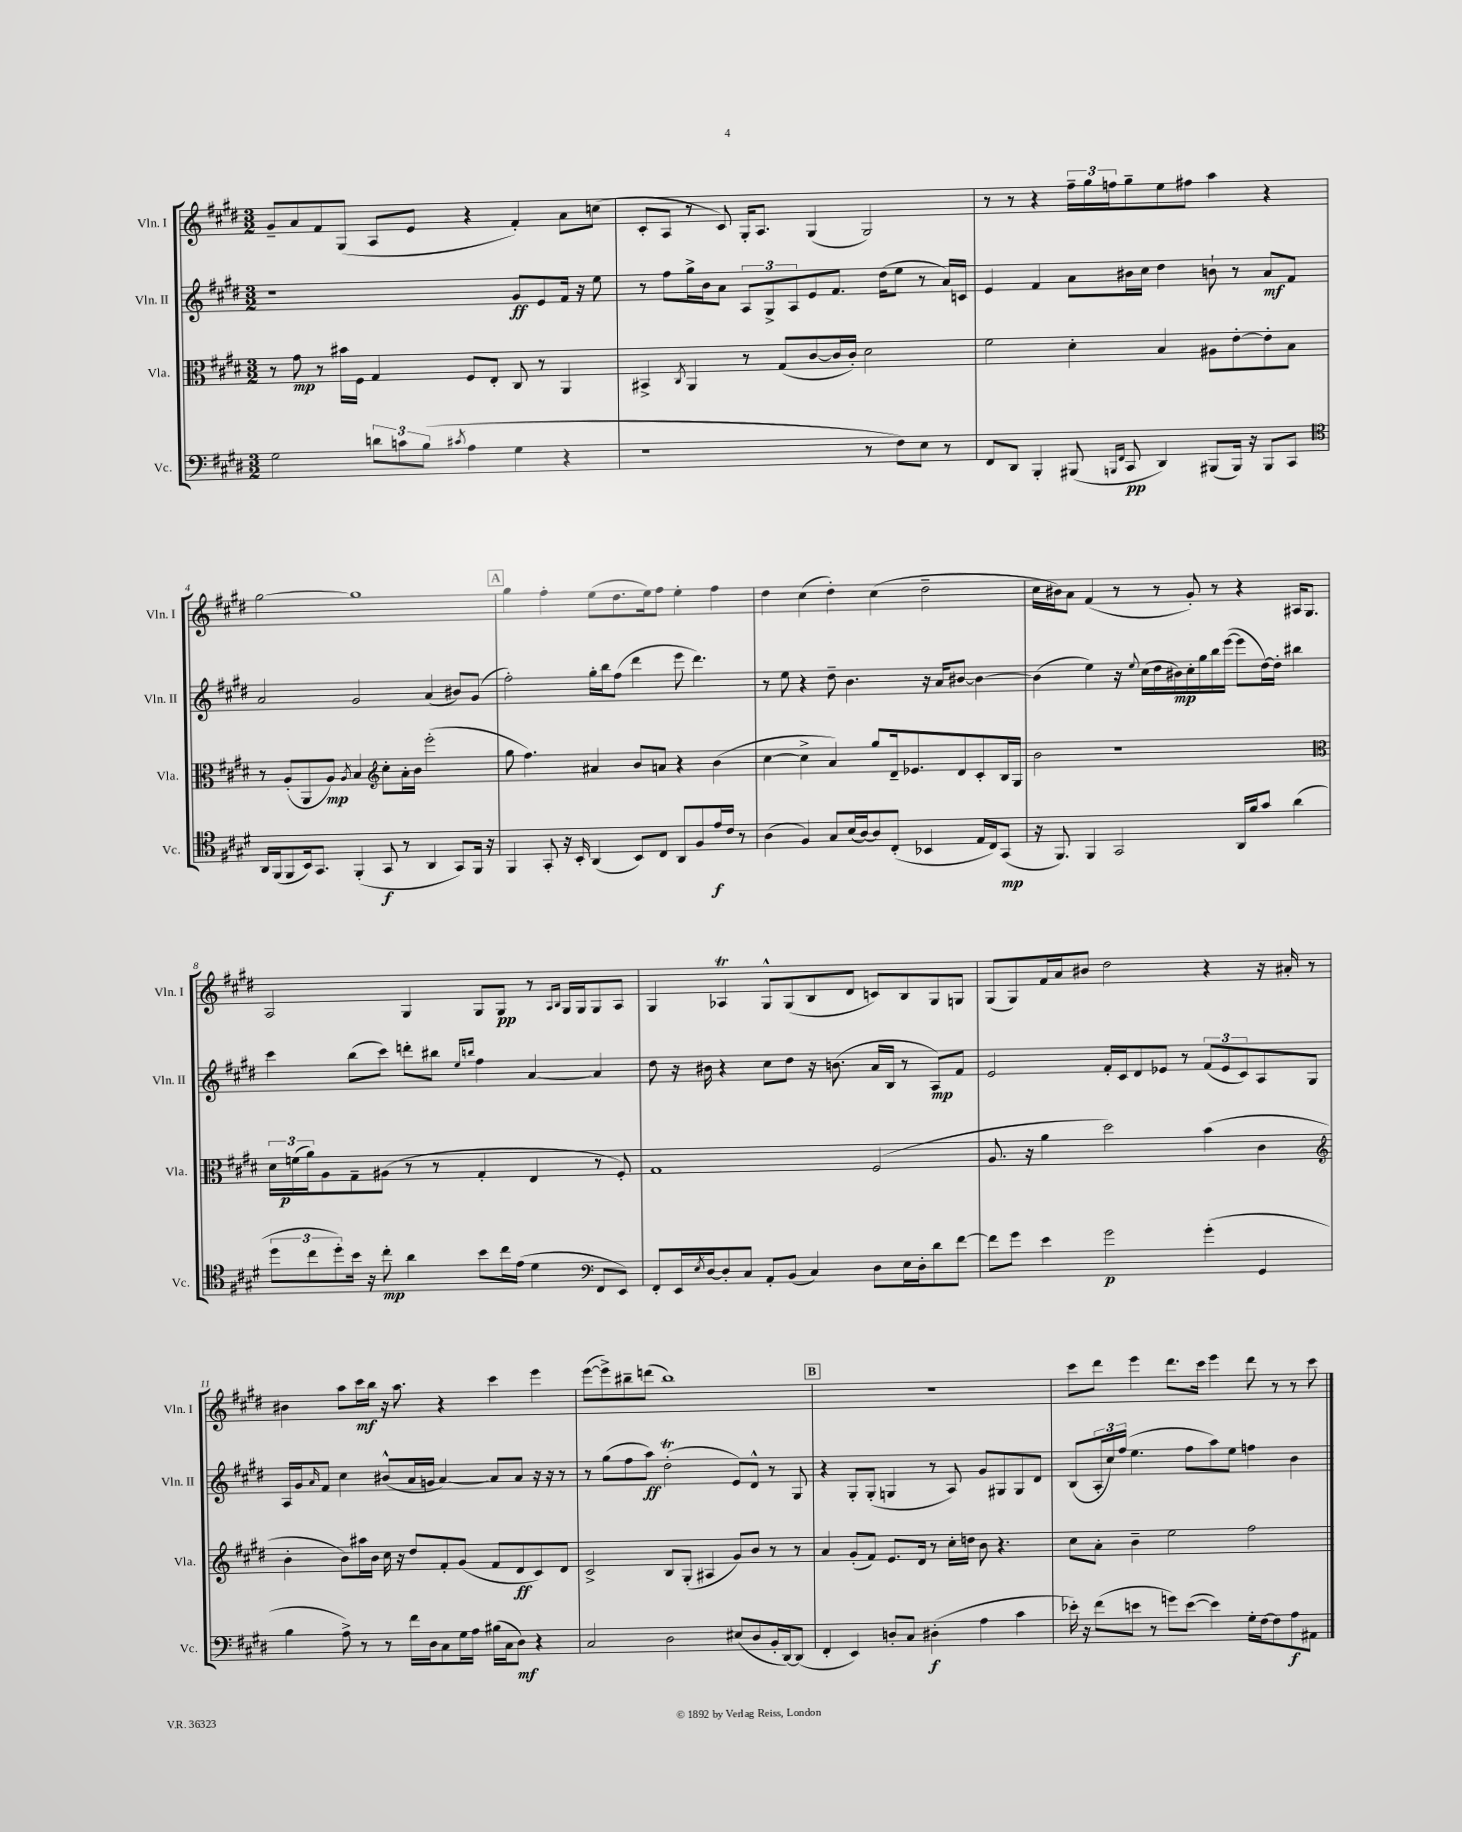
<<
\new StaffGroup <<
\new Staff = "s0" \with { instrumentName = "Vln. I" shortInstrumentName = "Vln. I" } {
    \clef treble \key e \major \numericTimeSignature \time 3/2
    gis'8-- a'8 fis'8 gis8( a8 e'8 r4 fis'4-.) a'8 c''8( |
    cis'8-. a8 r8 cis'8) gis16-. a8. gis4( gis2) |
    r8 r8 r4 \tuplet 3/2 { fis''16-- gis''16 f''16 } gis''8-- e''8 fis''8 a''4 r4 |
    gis''2~ gis''1 |
    \mark \markup { \box "A" } gis''4 fis''4-. e''8( dis''8. e''16) fis''8 e''4-. fis''4 |
    dis''4 cis''4( dis''4-.) cis''4( dis''2-- |
    cis''16 bis'16) a'8 fis'4( r8 r8 gis'8-.) r8 r4 ais16 gis8. |
    a2 gis4 gis8 gis8\pp r8 \grace { a16 b16 } gis16 gis16 gis8 a8 |
    gis4 aes4\trill gis8-^ gis8( b8 dis'8 c'8) b8 gis8 g8 |
    gis8( gis8) fis'16 a'16 bis'8 dis''2 r4 r16 ais'16-. r8 |
    bis'4 a''8 cis'''16\mf b''16 r16 a''8. r4 cis'''4 e'''4 |
    e'''8~( e'''8->) bis''8-- d'''8( bis''1) |
    \mark \markup { \box "B" } R1. |
    cis'''8 dis'''8 e'''4 dis'''8. cis'''16 e'''4 dis'''8 r8 r8 cis'''8 \bar "|." |
}
\new Staff = "s1" \with { instrumentName = "Vln. II" shortInstrumentName = "Vln. II" } {
    \clef treble \key e \major \numericTimeSignature \time 3/2
    r1 gis'8\ff e'8 fis'16 r16 e''8 |
    r8 fis''8 gis''16-> b'16 a'8 \tuplet 3/2 { a8 gis8-> a8 } e'8 fis'8. dis''16( e''8 r8 a'16) c'16 |
    e'4 fis'4 a'8 bis'16 cis''16 dis''4 b'8-! r8 a'8\mf fis'8 |
    a'2 gis'2 a'4( bis'8) gis'8( |
    \mark \markup { \box "A" } fis''2-.) gis''16-. b''16 fis''8( dis'''4 e'''8 dis'''4.) |
    r8 e''8 r4 dis''8-- b'4. r16 a'16 bis'8~ bis'4~ |
    bis'4( e''4) r16 \appoggiatura { e''8 } cis''16( dis''16 bis'16\mp) cis''16-. gis''16 b''16 e'''16~( e'''8 dis''16~) dis''16-. bis''4 |
    cis'''4 b''8( cis'''8) d'''8-. bis''8 \grace { e''16 b''16 } fis''4 a'4~ a'4 |
    dis''8 r16 bis'16 r4 cis''8 dis''8 r16 b'8.( a'16 b16 r8 a8\mp) fis'8 |
    e'2 fis'16-. cis'16 dis'8 ees'8 r8 \tuplet 3/2 { fis'8( ees'8 cis'8) } a8 gis8 |
    a16 gis'16 \grace { a'16 } fis'8 cis''4 bis'8-^( a'16 g'16 a'4~) a'8 a'8 r16 r16 r8 |
    r8 gis''8( fis''8 a''8\ff) dis''2-.\trill( e'8) dis'8-^ r8 gis8 |
    \mark \markup { \box "B" } r4 gis8-. gis8-.( g4 r8 a8) gis'8 gis8 gis8 dis'8 |
    b8( \tuplet 3/2 { a16-. cis''16) fis''16( } e''4. fis''8 a''8) e''8 f''4 b'4 \bar "|." |
}
\new Staff = "s2" \with { instrumentName = "Vla." shortInstrumentName = "Vla." } {
    \clef alto \key e \major \numericTimeSignature \time 3/2
    r8 gis'8\mp r8 bis'16 fis16 gis4 fis8 e8-. cis8 r8 a,4 |
    bis,4-> \acciaccatura { cis8 } a,4 r8 gis8( cis'8~ cis'16 cis'16-.) dis'2 |
    fis'2 dis'4-. b4 ais8 e'8~-. e'8-. b8 |
    r8 a8-.( a,8 a8\mp) \acciaccatura { a8 } b4 \clef treble cis''8-. a'16-. b'16 e'''2-.( |
    \mark \markup { \box "A" } gis''8 fis''4.) ais'4 b'8 a'8 r4 b'4( |
    cis''4~ cis''4-> a'4) gis''8 dis'16-- ees'8. dis'8 cis'8-. b16 gis16 |
    b'2 r1 |
    \clef alto \tuplet 3/2 { dis'16 f'16\p( a'16) } a8 gis8-- ais8( r8 r8 gis4-. e4 r8 fis8-.) |
    gis1 fis2( |
    a8. r16 a'4 dis''2) b'4( cis'4 |
    \clef treble b'4-. b'8) ais''16 b'16 cis''16 r16 dis''8 fis'8-. gis'8( fis'8 dis'8\ff cis'8) dis'8 |
    cis'2-> b8 gis8-.( ais4 gis'8) b'8 r8 r8 |
    \mark \markup { \box "B" } a'4 gis'8-.( fis'8) e'8. dis'16 r8 cis''16-. d''16 b'8 r4. |
    cis''8 a'8-. b'4-- e''2 fis''2 \bar "|." |
}
\new Staff = "s3" \with { instrumentName = "Vc." shortInstrumentName = "Vc." } {
    \clef bass \key e \major \numericTimeSignature \time 3/2
    gis2 \tuplet 3/2 { d'8 c'8 b8( } \acciaccatura { cis'8 } a4 gis4 r4 |
    r1 r8 fis8) e8 r8 |
    fis,8 dis,8 b,,4-. bis,,8( \grace { b,,16 fis,16 } cis,8\pp dis,4) bis,,8( bis,,16) r16 bis,,8 cis,8 |
    \clef tenor a,16 fis,16( fis,8 b,16) gis,8. fis,4-.( gis,8\f r8 a,4 gis,8) fis,16 r16 |
    \mark \markup { \box "A" } fis,4 gis,8-. r16 b,16-. a,4( b,8) cis8 a,8 fis8 e'16\f cis'16 r8 |
    a4( fis4) gis8 b16( a16~) a8 cis8-.( bes,4 e16 cis16) gis,8\mp( |
    r16 fis,8.) fis,4 gis,2 a,16 fis'16 gis'8 a'4( |
    \tuplet 3/2 { dis''8 cis''8 dis''8-.) } b'16 r16 cis''8-.\mp a'4 b'8 cis''16 e'16( dis'4 \clef bass fis,8 e,8) |
    fis,8-. e,16 \acciaccatura { e8 } dis16~ dis8-. cis8 a,8-. b,8( cis4) dis8 e16 dis16-. dis'8 fis'8~ |
    fis'8 gis'8 e'4 gis'2\p gis'4-.( gis,4 |
    b4 a8->) r8 r8 fis'16 dis16 cis8 gis16 a16 bis16( cis16 dis8\mf) r4 |
    cis2 dis2 eis8( dis8 b,16-. dis,16~) dis,8( |
    \mark \markup { \box "B" } fis,4-. e,4) d8-. cis8 dis4-.\f( a4 cis'4 |
    ees'16-.) r16 fis'8( e'8 r8 g'8) e'8~( e'4) gis16-. fis16~ fis8 a8\f ais,8 \bar "|." |
}
>>
>>
